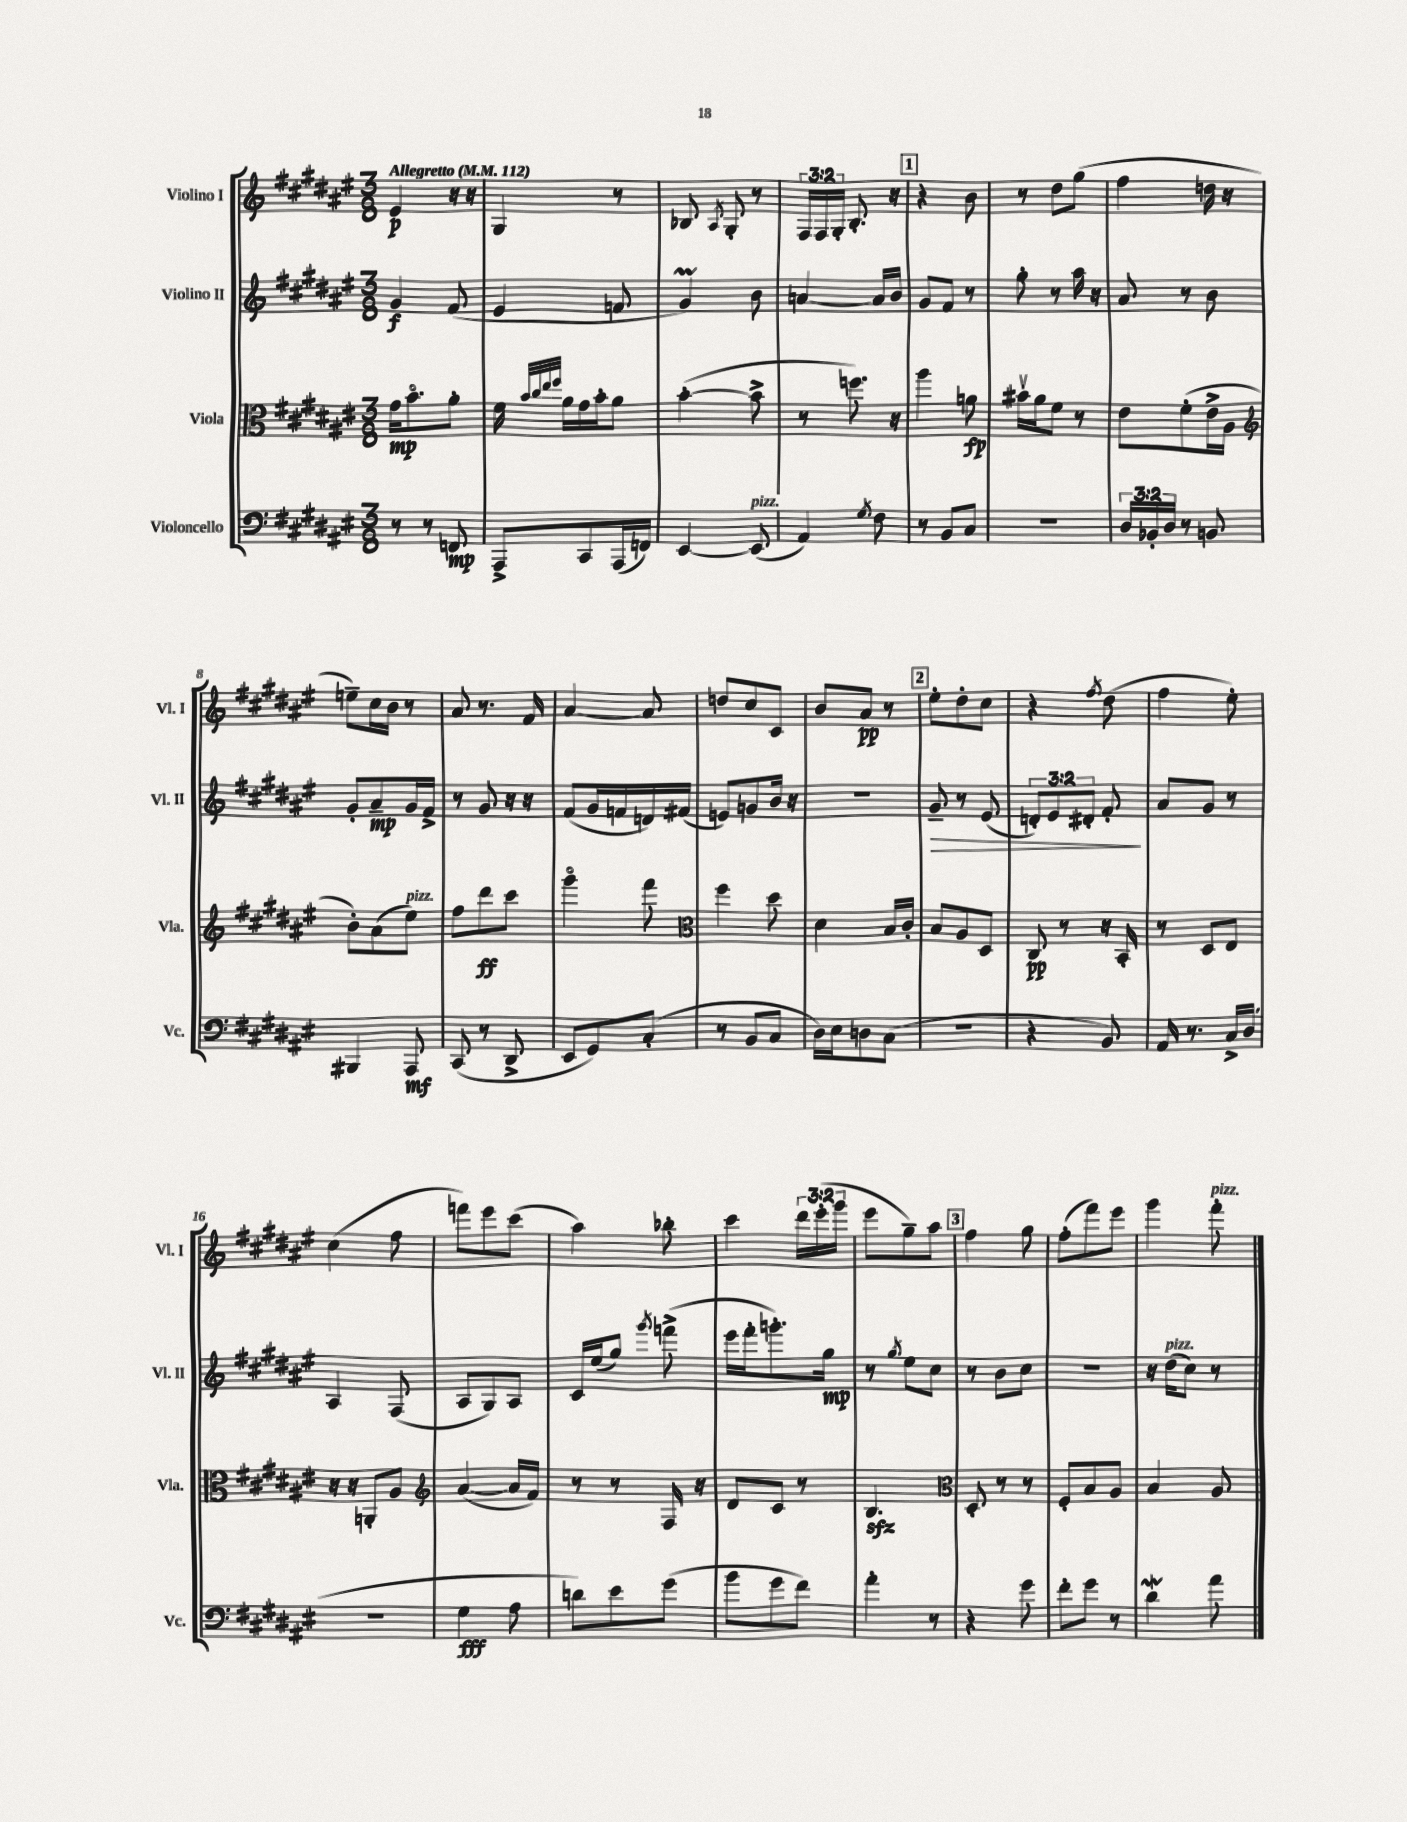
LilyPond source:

<<
\new StaffGroup <<
\new Staff = "s0" \with { instrumentName = "Violino I" shortInstrumentName = "Vl. I" } {
    \clef treble \key fis \major \numericTimeSignature \time 3/8 \override Staff.TupletNumber.text = #tuplet-number::calc-fraction-text \tempo "Allegretto" 4 = 112
    \autoBeamOff eis'4\p r16 r16 |
    gis4 r8 |
    bes8 \acciaccatura { ais8 } gis8-. r8 |
    \tuplet 3/2 { fis16[ fis16 gis16]-. } b8.-. r16 |
    \mark \markup { \box "1" } r4 b'8 |
    r8 dis''8[ gis''8]( |
    fis''4 d''16 r16 |
    e''8[--) cis''16 b'16] r8 |
    ais'8 r8. fis'16 |
    ais'4~ ais'8 |
    d''8[ cis''8 cis'8] |
    b'8[ ais'8]\pp r8 |
    \mark \markup { \box "2" } eis''8[-. dis''8-. cis''8] |
    r4 \acciaccatura { fis''8 } dis''8( |
    fis''4 eis''8-.) |
    cis''4( fis''8 |
    f'''8[) eis'''8 cis'''8]( |
    ais''4) bes''8-. |
    cis'''4 \tuplet 3/2 { dis'''16[ eis'''16-.( gis'''16] } |
    eis'''8[ gis''8--) ais''8] |
    \mark \markup { \box "3" } fis''4 gis''8 |
    fis''8[-.( fis'''8) eis'''8] |
    gis'''4 fis'''8-.^\markup { \italic "pizz." } \bar "|." |
}
\new Staff = "s1" \with { instrumentName = "Violino II" shortInstrumentName = "Vl. II" } {
    \clef treble \key fis \major \numericTimeSignature \time 3/8 \override Staff.TupletNumber.text = #tuplet-number::calc-fraction-text
    \autoBeamOff gis'4\f fis'8( |
    eis'4 f'8 |
    gis'4\prall) b'8 |
    a'4~ a'16[ b'16] |
    \mark \markup { \box "1" } gis'8[ fis'8] r8 |
    gis''8-. r8 ais''16 r16 |
    ais'8 r8 b'8 |
    gis'8[-. ais'8--\mp gis'16 fis'16]-> |
    r8 gis'8 r16 r16 |
    fis'8[( gis'16 f'16 d'16) fis'16]( |
    e'8[) g'8 b'16] r16 |
    R4. |
    \mark \markup { \box "2" } gis'8--\> r8 eis'8( |
    \tuplet 3/2 { d'8[-.) eis'8 dis'8]-. } fis'8-.\! |
    ais'8[ gis'8] r8 |
    ais4 fis8( |
    ais8[ gis8) ais8] |
    cis'16[ eis''16( gis''8]) \acciaccatura { gis'''8 } f'''8->( |
    eis'''16[ fis'''16-. g'''8.-.) gis''16]\mp |
    r8 \acciaccatura { gis''8 } eis''8[ cis''8] |
    \mark \markup { \box "3" } r8 b'8[ cis''8] |
    R4. |
    r16 dis''16[^\markup { \italic "pizz." }( cis''8]) r8 \bar "|." |
}
\new Staff = "s2" \with { instrumentName = "Viola" shortInstrumentName = "Vla." } {
    \clef alto \key fis \major \numericTimeSignature \time 3/8
    \autoBeamOff gis'16[\mp b'8.\flageolet ais'8]-. |
    fis'16 \grace { b'32[ cis''32 eis''32 fis''32] } ais'16[ gis'16 b'16-. ais'8] |
    b'4~-.( b'8-> |
    r8 f''8.) r16 |
    \mark \markup { \box "1" } ais''4 a'8\fp |
    bis'16[\upbow ais'16 fis'8] r8 |
    eis'8[ fis'8-.( eis'16-> ais16] |
    \clef treble b'8[-.) ais'8( eis''8]^\markup { \italic "pizz." }) |
    fis''8[ dis'''8\ff cis'''8] |
    gis'''4\flageolet fis'''8 |
    \clef alto fis''4 dis''8 |
    dis'4 b16[ cis'16]-. |
    \mark \markup { \box "2" } b8[ ais8 dis8] |
    cis8\pp r8 r16 b,16-. |
    r8 dis8[ eis8] |
    r16 r16 a,8[-. ais8] |
    \clef treble ais'4~( ais'16[ fis'16]) |
    r8 r8 fis16 r16 |
    dis'8[ cis'8] r8 |
    b4.\sfz |
    \mark \markup { \box "3" } \clef alto dis8-. r8 r8 |
    fis8[-. b8 ais8] |
    b4 ais8 \bar "|." |
}
\new Staff = "s3" \with { instrumentName = "Violoncello" shortInstrumentName = "Vc." } {
    \clef bass \key fis \major \numericTimeSignature \time 3/8 \override Staff.TupletNumber.text = #tuplet-number::calc-fraction-text
    \autoBeamOff r8 r8 f,8\mp |
    ais,,8[-> cis,8 ais,,16( f,16]) |
    eis,4~ eis,8^\markup { \italic "pizz." }( |
    ais,4) \acciaccatura { gis8 } fis8 |
    \mark \markup { \box "1" } r8 b,8[ cis8] |
    R4. |
    \tuplet 3/2 { dis16[ bes,16-. dis16] } r8 b,8 |
    bis,,4 ais,,8\mf |
    cis,8( r8 dis,8-> |
    eis,8[ gis,8) cis8]-.( |
    r8 b,8[ cis8] |
    dis16[) eis16 d8 cis8]( |
    \mark \markup { \box "2" } R4. |
    r4 b,8) |
    ais,16 r8. cis16[-> dis16]( |
    R4. |
    gis4\fff ais8 |
    d'8[) eis'8 gis'8]( |
    b'8[ gis'8 fis'8]) |
    ais'4-. r8 |
    \mark \markup { \box "3" } r4 gis'8 |
    fis'8[-. gis'8] r8 |
    dis'4\mordent ais'8 \bar "|." |
}
>>
>>
